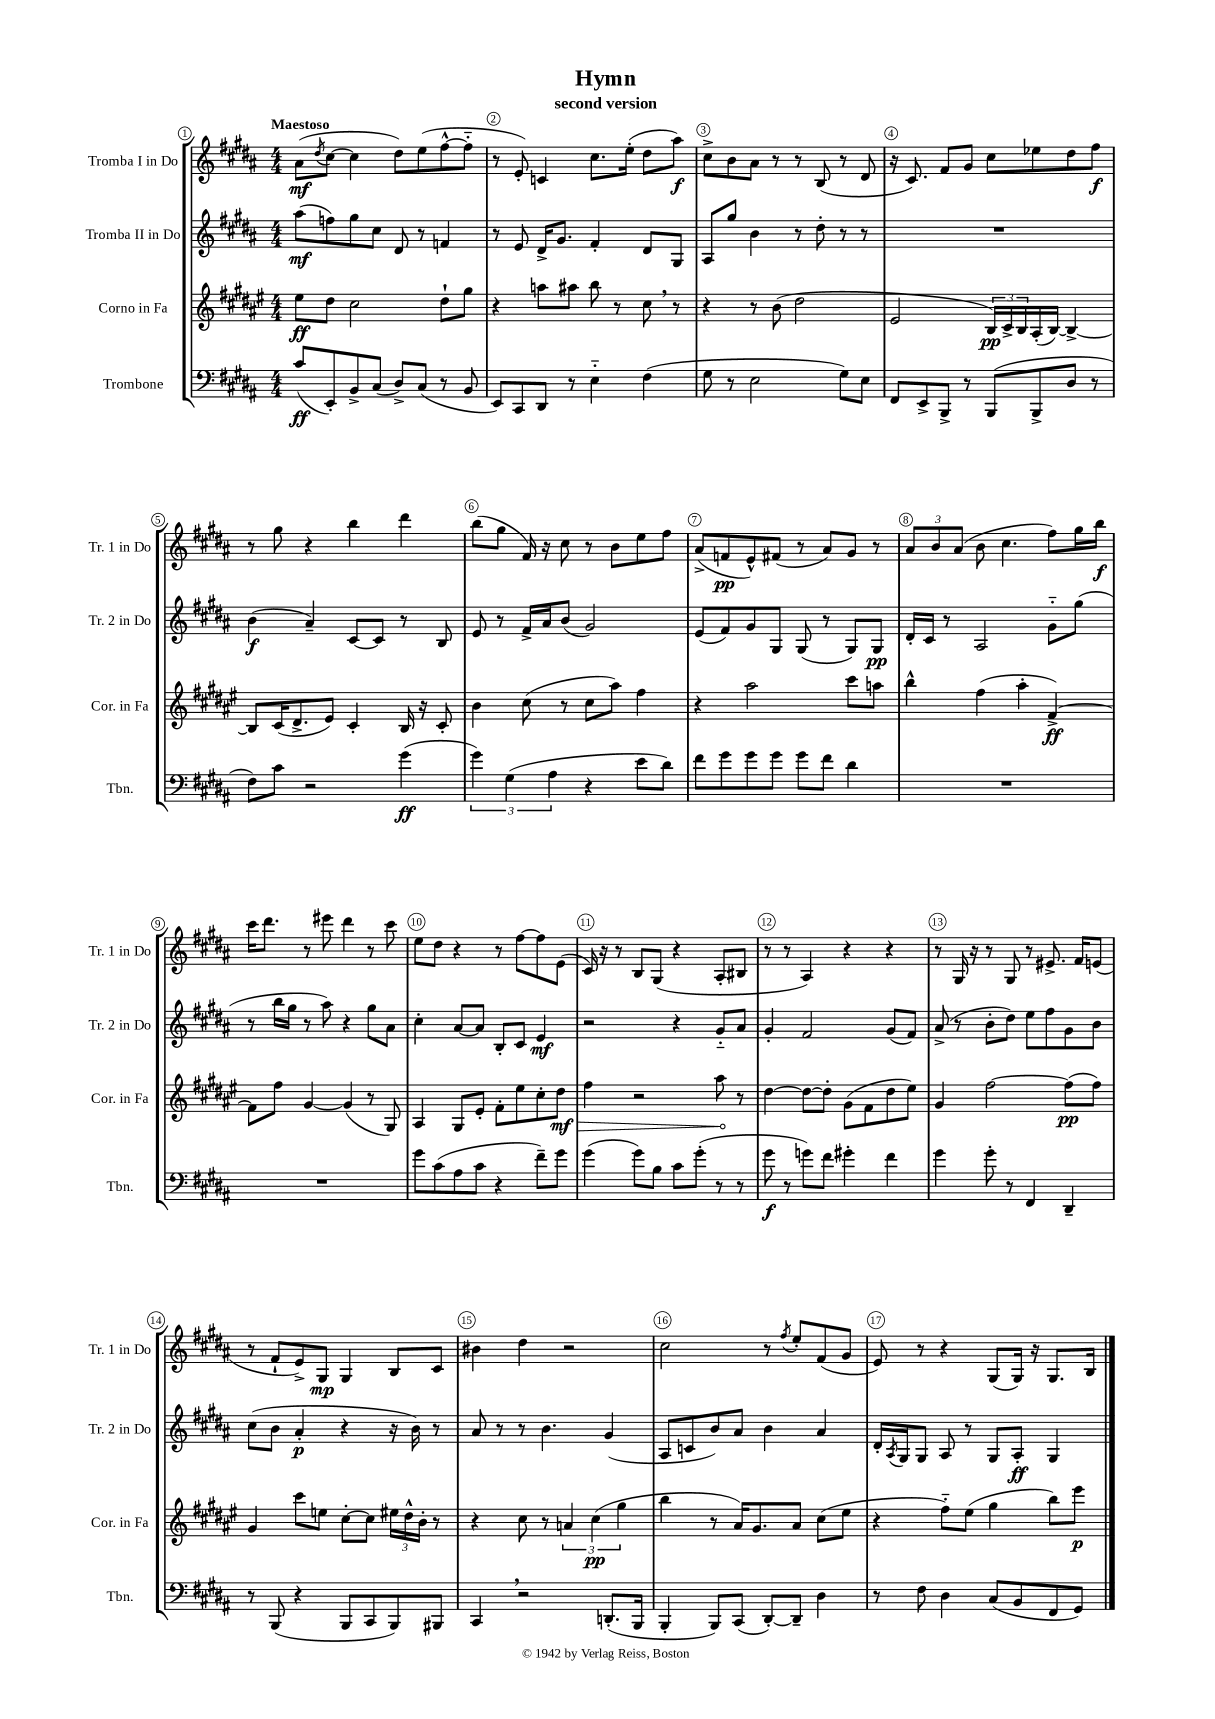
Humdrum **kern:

**kern	**kern	**kern	**kern
*staff4	*staff3	*staff2	*staff1
*clefF4	*clefG2	*clefG2	*clefG2
*k[f#c#g#d#a#]	*k[f#c#g#d#a#e#]	*k[f#c#g#d#a#]	*k[f#c#g#d#a#]
*M4/4	*M4/4	*M4/4	*M4/4
(8c#	8ee#	(8aa#	(8a#
.	.	.	8qdd#
8EE')	8dd#	8ff)	[8cc#
8BB^	2cc#	8gg#	4cc#]
(8C#	.	8cc#	.
8D#^)	.	8d#	8dd#)
(8C#	.	8r	(8ee
8r	8dd#`	4f	[8ff#^^
8BB	8gg#	.	8ff#'~]
=	=	=	=
8EE)	4r	8r	8r
8CC#	.	8e	8e')
8DD#	8aa	16d#^	4c
.	.	8.g#	.
8r	8aa#	.	.
4E'~	8bb	4f#'	8.cc#
.	8r	.	.
.	.	.	(16ee'
(4F#	8cc#	8d#	8dd#
.	8r	8G#	8aa#)
=	=	=	=
8G#	4r	8A#	8cc#^
8r	.	8gg#	8b
2E	8r	4b	8a#
.	(8b	.	8r
.	2dd#	8r	8r
.	.	8dd#'	(8B
8G#)	.	8r	8r
8E	.	8r	8d#
=	=	=	=
8FF#	2e#	1r	16r
.	.	.	8.c#)
8EE^	.	.	.
8BBB^	.	.	8f#
8r	.	.	8g#
(8BBB	24B)	.	8cc#
.	24c#^	.	.
.	24B	.	.
8BBB^	(16A#'	.	8ee-
.	[16B)	.	.
8D#	4B^_	.	8dd#
8r	.	.	8ff#
=	=	=	=
8F#)	8B]	(4b	8r
8c#	(16c#	.	8gg#
.	8.d#^	.	.
2r	.	4a#~)	4r
.	8e#)	.	.
.	4c#'	[8c#	4bb
.	.	8c#]	.
(4g#	16B	8r	4ddd#
.	16r	.	.
.	8c#'	8B	.
=	=	=	=
6g#)	4b	8e	(8bb
.	.	8r	8gg#
(6G#	.	.	.
.	(8cc#	16f#^	16f#)
.	.	16a#	16r
6A#	.	.	.
.	8r	(8b	8cc#
4r	8cc#	2g#)	8r
.	8aa#)	.	8b
8e	4ff#	.	8ee
8d#)	.	.	8ff#
=	=	=	=
8f#	4r	(8e	(8a#^
8g#	.	8f#)	8f
8g#	2aa#	8g#	8e^^)
8g#	.	8G#	(8f#
8g#	.	(8G#	8r
8f#	.	8r	8a#)
4d#	8ccc#	8G#)	8g#
.	8aa	8G#	8r
=	=	=	=
1r	4bb^^	16d#'	12a#
.	.	16c#	.
.	.	.	12b
.	.	8r	.
.	.	.	(12a#
.	(4ff#	2A#	8b
.	.	.	4.cc#
.	4aa#'	.	.
.	[4f#^)	8g#'~	8ff#)
.	.	(8gg#	16gg#
.	.	.	16bb
=	=	=	=
1r	8f#]	8r	16ccc#
.	.	.	8.ddd#
.	8ff#	16bb	.
.	.	16gg#	.
.	[4g#	8r	8r
.	.	8aa#)	8eee#
.	(4g#]	4r	4ddd#
.	8r	8gg#	8r
.	8G#)	8a#	8ccc#
=	=	=	=
8g#	4A#	4cc#'	8ee
(8c#	.	.	8dd#
8A#	8G#	[8a#	4r
8c#	8e#'	8a#]	.
4r	8f#'	8B'	8r
.	8ee#	8c#	[8ff#
8f#~)	8cc#'	4e	8ff#]
8g#	8dd#	.	(8e
=	=	=	=
(4g#	4ff#	2r	16c#)
.	.	.	16r
.	.	.	8r
8g#)	2r	.	8B
8B	.	.	(8G#
8c#	.	4r	4r
(8g#'	.	.	.
8r	8aa#	8g#'~	8A#'
8r	8r	8a#	8B#
=	=	=	=
8g#	[4dd#	4g#'	8r
8r	.	.	8r
8g)	8dd#_	2f#	4A#)
8f#	8dd#']	.	.
4g#'	(8g#	.	4r
.	8f#	.	.
4f#	8dd#	(8g#	4r
.	8ee#)	8f#)	.
=	=	=	=
4g#	4g#	(8a#^	8r
.	.	8r	16G#
.	.	.	16r
8g#'	[2ff#	8b'	8r
8r	.	8dd#)	8G#
4FF#	.	8ee	8r
.	.	8ff#	8.e#^
4DD#~	(8ff#]	8g#	.
.	.	.	16f#
.	8ff#)	8b	(8e
=	=	=	=
8r	4g#	(8cc#	8r
(8BBB	.	8b	8f#`
4r	8ccc#	4a#'	8e^)
.	8ee	.	8G#
8BBB	[8cc#'	4r	4G#
8CC#	8cc#]	.	.
8BBB)	24ee#	16r	8B
.	24dd#^^	.	.
.	.	16b)	.
.	24b'	.	.
8BBB#	8r	8r	8c#
=	=	=	=
4CC#	4r	8a#	4b#
.	.	8r	.
2r	8cc#	8r	4dd#
.	8r	4.b	.
.	6a	.	2r
.	(6cc#	.	.
(8.DD'	.	(4g#	.
.	6gg#	.	.
16BBB	.	.	.
=	=	=	=
4BBB'	4bb	8A#	2cc#
.	.	8c	.
8BBB)	8r	8b)	.
(8CC#	16a#)	8a#	.
.	8.g#	.	.
[8DD#')	.	4b	8r
.	.	.	8qff#
8DD#~]	8a#	.	8ee'
4D#	(8cc#	4a#	(8f#
.	8ee#	.	8g#
=	=	=	=
8r	4r	16d#'	8e)
.	.	8qA#	.
.	.	16G#	.
8F#	.	8G#	8r
4D#	8ff#'~)	8A#	4r
.	(8ee#	8r	.
(8C#	4gg#	8G#	(8G#
8BB	.	8A#'	16G#)
.	.	.	16r
8FF#	8bb)	4G#	8.G#
8GG#)	8eee#	.	.
.	.	.	16B
==	==	==	==
*-	*-	*-	*-
